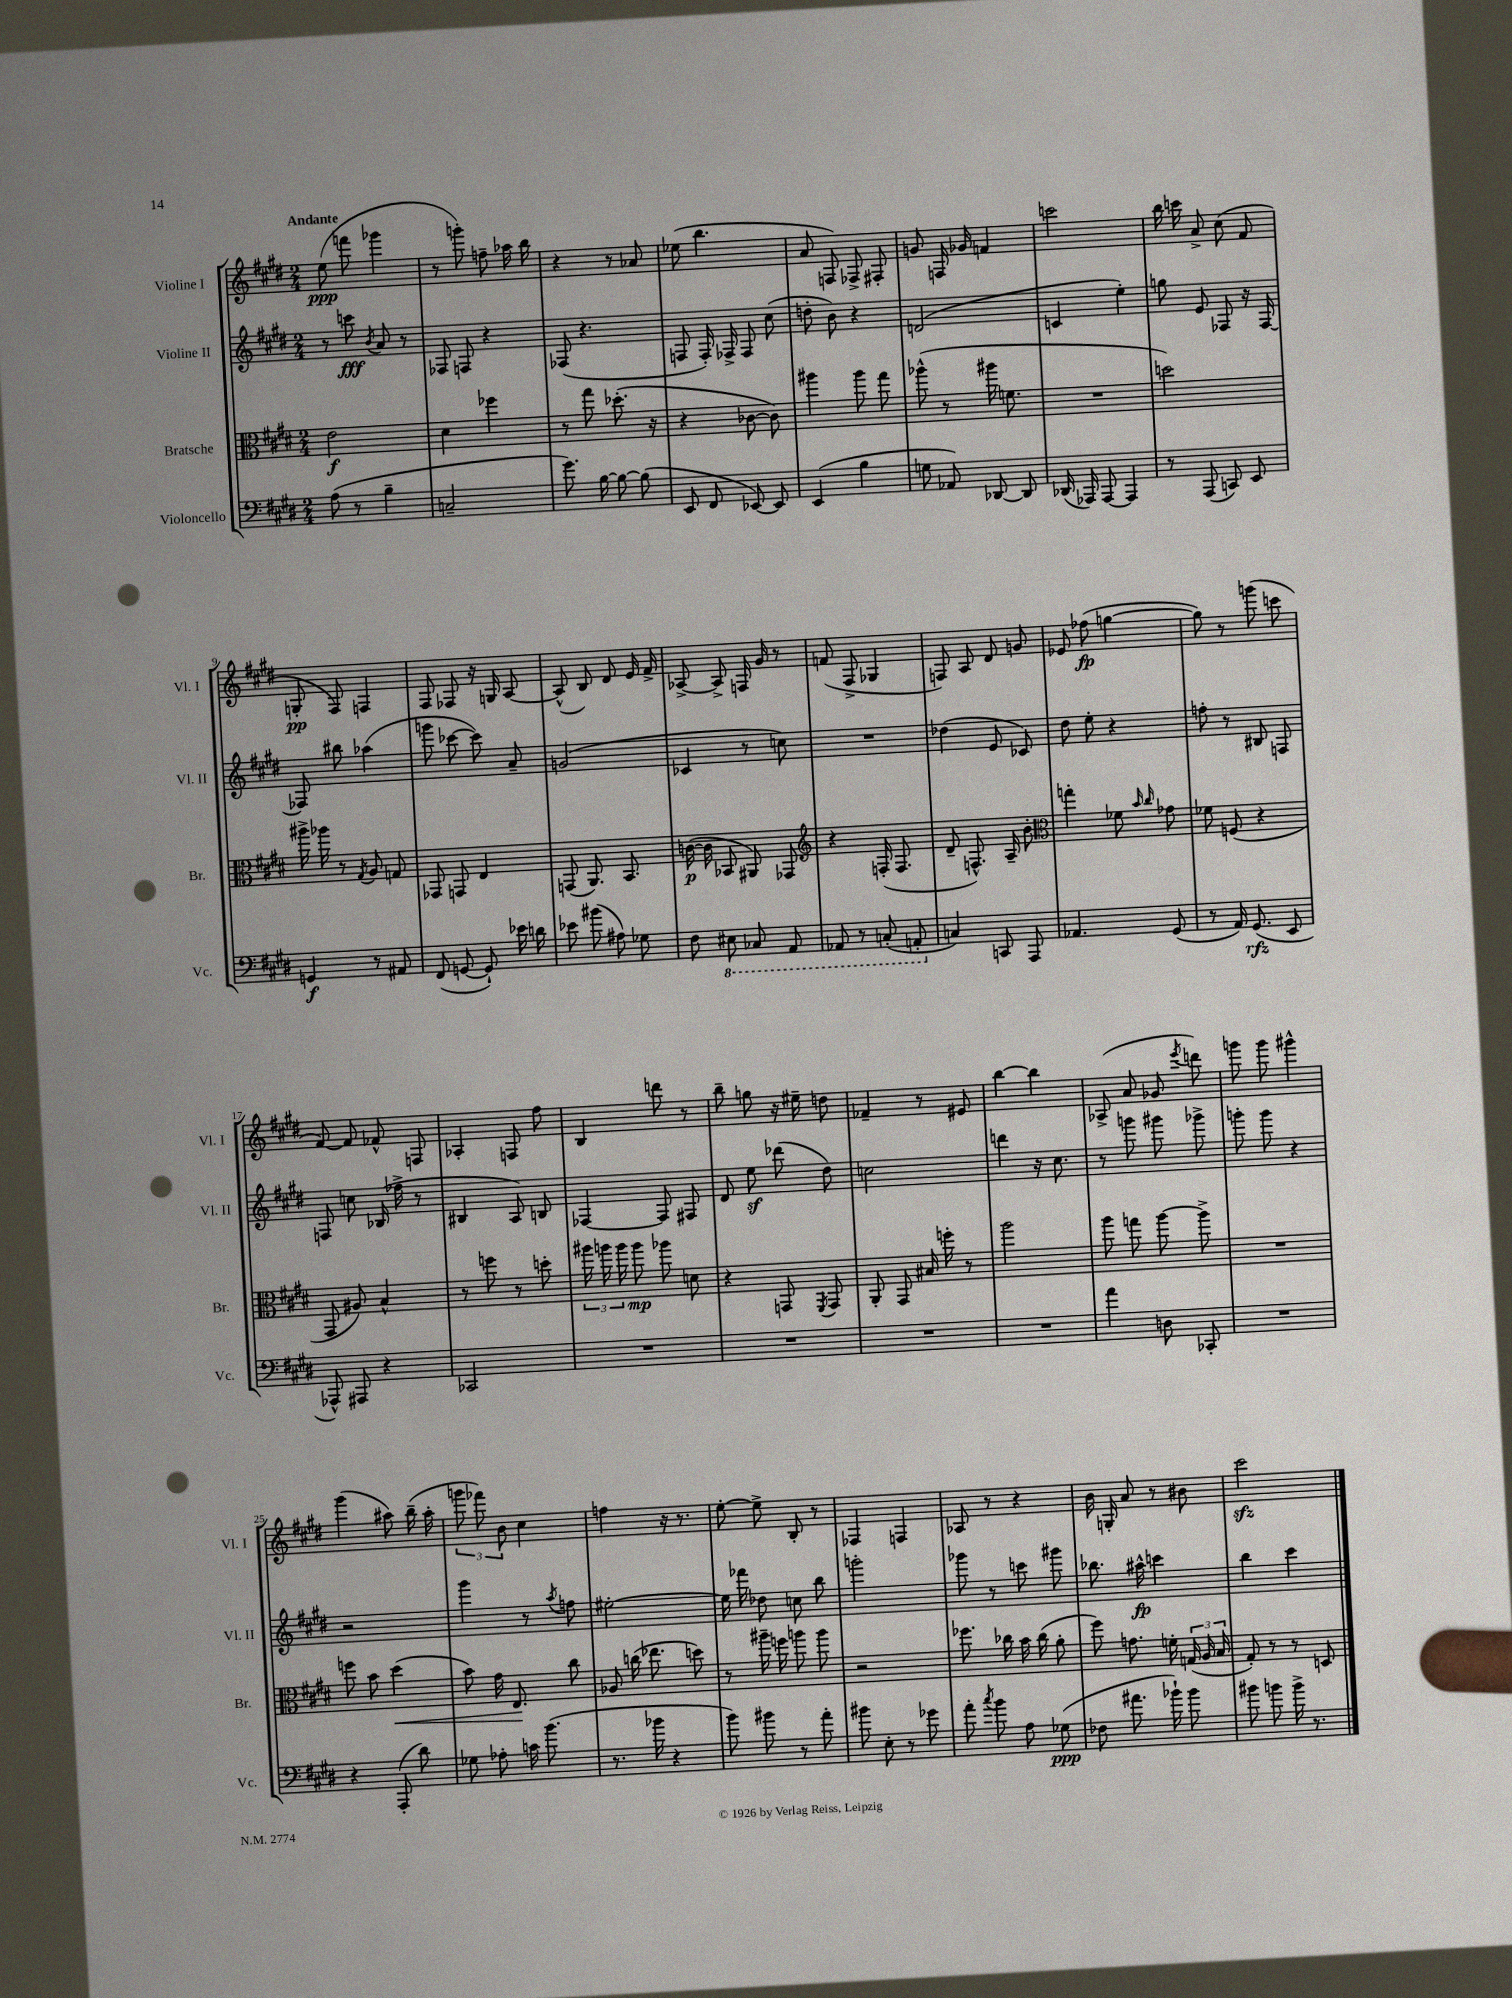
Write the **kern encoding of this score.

**kern	**kern	**kern	**kern
*staff4	*staff3	*staff2	*staff1
*clefF4	*clefC3	*clefG2	*clefG2
*k[f#c#g#d#]	*k[f#c#g#d#]	*k[f#c#g#d#]	*k[f#c#g#d#]
*M2/4	*M2/4	*M2/4	*M2/4
(8A	2e	8r	(8ee
8r	.	8ccc	8fff
.	.	8qb	.
4B~	.	8a	4ggg-
.	.	8r	.
=	=	=	=
2C~	4d#	8F-	8r
.	.	8F	8ggg')
.	4ff-	4r	8ff~
.	.	.	16aa-
.	.	.	16bb
=	=	=	=
8.g#)	8r	(8F-	4r
.	8gg#	4.r	.
[16B	.	.	.
8B_	(8.dd-'	.	8r
(8B]	.	.	8a-
.	16r	.	.
=	=	=	=
8EE	4r	8F	(8ee-
8FF#	.	16F')	4.bb
.	.	16F-^	.
[8EE-)	[8c-	8F-	.
8EE-]	8c-])	(8cc#	.
=	=	=	=
(4EE	4aa#	8dd'	8a
.	.	8b)	8F)
4B	8aa#	4r	8F-^
.	8gg#	.	8F#'
=	=	=	=
8G	(8aa-^^	(2d	8g
8AA-)	8r	.	16F
.	.	.	16g-
[8DD-	16aa#	.	4f
.	8.f	.	.
8DD-]	.	.	.
=	=	=	=
(16DD-	2r	4c	2ccc
16AAA-)	.	.	.
[8AAA-	.	.	.
4AAA-]	.	4ee')	.
=	=	=	=
8r	2dd)	8gg	16bb
.	.	.	16ccc
(8AAA	.	8e	8a^
8CC)	.	8F-	(8cc#
8EE	.	16r	8f#
.	.	[16F-	.
=	=	=	=
4GG	16aa#^	8F-]	8G'
.	16aa-	.	.
.	8r	8bb#	8F#)
.	8qG#	.	.
8r	8A	(4aa-	4F
8AA#	8G	.	.
=	=	=	=
(8FF#	8GG-	8ggg	8F#
[8GG	8GG	[8ccc-	8F-
8GG`])	4E	8ccc-])	16r
.	.	.	16G
16e-	.	8a~	[8A
16d	.	.	.
=	=	=	=
8e-	(8GG	(2g	(8A^^]
(8b#	8.AA)	.	8B)
8A#)	.	.	8d#
.	8.BB	.	.
8G-	.	.	16e
.	.	.	16f#^
=	=	=	=
8F#	([16c	4c-	[8A-^
.	16c]	.	.
8EE#	8BB-	.	8A-^]
8CC-	8AA#)	8r	16F
.	.	.	16g#
8AAA	8GG-	8cc)	8r
=	=	=	=
*	*clefG2	*	*
8AAA-	4r	2r	(8f
8r	.	.	8F#^
(8CC'	(16F'	.	4G-
.	8.F	.	.
8AAA'	.	.	.
=	=	=	=
4C)	8d#~	(4dd-	8F)
.	8.F^^)	.	8A
8CC	.	8e	8d#
.	16A~	.	.
8AAA	8b'	8c-)	8g
=	=	=	=
*	*clefC3	*	*
4.AA-	4gg'	8dd#	8e-
.	.	8ee'	(8ff-
.	8f-	4r	[4gg
.	16qqb	.	.
.	16qqcc#	.	.
(8GG#	8g-	.	.
=	=	=	=
8r	8f-	8ff'	8gg])
16AA)	(8F	8r	8r
(8.GG#	.	.	.
.	4r	8B#	(8ggg
8EE	.	8F	8ccc
=	=	=	=
8AAA-^^)	8GG#	8F	[8f#)
8AAA#	8A#)	8cc	8f#]
4r	4B^^	(16B-	8f-^^
.	.	16ff-^	.
.	.	8r	8F
=	=	=	=
2CC-	8r	4B#	4A-'
.	8ff	.	.
.	8r	8A)	8F
.	8dd'	8B	8ff#
=	=	=	=
2r	24aa#	[4F-	4B
.	24aa	.	.
.	24aa	.	.
.	8aa	.	.
.	8aa-	8F-]	8ddd
.	8d	8F#	8r
=	=	=	=
2r	4r	8d#	8bb~
.	.	8ee	8gg
.	8GG	(8ddd-	16r
.	.	.	16ee#~
.	8qFF#	.	.
.	8GG	8dd#)	8dd
=	=	=	=
2r	8AA'	2cc	4f-~
.	8GG#	.	.
.	16B#	.	8r
.	16ff'	.	.
.	8r	.	8e#
=	=	=	=
2r	2aa	4ddd	[4bb
.	.	16r	4bb]
.	.	8.cc#	.
=	=	=	=
4a	8aa	8r	(8A-^
.	8gg	8ggg	8a
8D	[8aa	8ggg#	8g-
.	.	.	8qeee
8CC-'	8aa^]	8ggg-^	8ddd)
=	=	=	=
2r	2r	8ggg'	8ggg
.	.	8ggg	8ggg
.	.	4r	4ggg#^^
=	=	=	=
4r	8ff	2r	(4ggg#
.	8b	.	.
(8AAA'	(4dd#	.	8aa#)
8d#)	.	.	(16bb~
.	.	.	16aa#'
=	=	=	=
8G-	8b)	4ggg#	12ggg
.	.	.	12fff-)
8A-'	16g#	.	.
.	.	.	12b
.	8.E	.	.
16c	.	8r	4cc#
(8.b	.	.	.
.	.	8qaa	.
.	8cc#	8ff	.
=	=	=	=
8.r	8A-	[2ee#'	4ff
.	(16cc	.	.
16b-	8.ee-	.	.
4r	.	.	16r
.	.	.	8.r
.	8dd)	.	.
=	=	=	=
8b)	8r	16ee#]	[8ee'
.	.	16fff-	.
8b#	16aa#~	8dd-	8ee^]
.	16ff	.	.
8r	8aa	8cc	8B'
8a'	8aa	8bb	8r
=	=	=	=
8b#	2r	2ggg'	4F-
8E'	.	.	.
8r	.	.	4F
8g-	.	.	.
=	=	=	=
8a'	8.ff-	8ggg-	8A-
8qcc#	.	.	.
8b	.	8r	8r
.	16cc-	.	.
8A	16b	8ccc	4r
.	(16cc-	.	.
(8G-	8a'	8ggg#	.
=	=	=	=
8F-	8ff#)	8.bb-	16b
.	.	.	16G'
8.a#	8.g	.	8a
.	.	16aa#^^	.
.	.	4ccc	8r
16b-`)	16f'	.	.
8b-	(24G	.	8b#
.	24A	.	.
.	24B	.	.
=	=	=	=
8b#	8G#')	4bb	2ccc#
8b	8r	.	.
16b^	8r	4ccc#	.
8.r	.	.	.
.	8D	.	.
==	==	==	==
*-	*-	*-	*-
